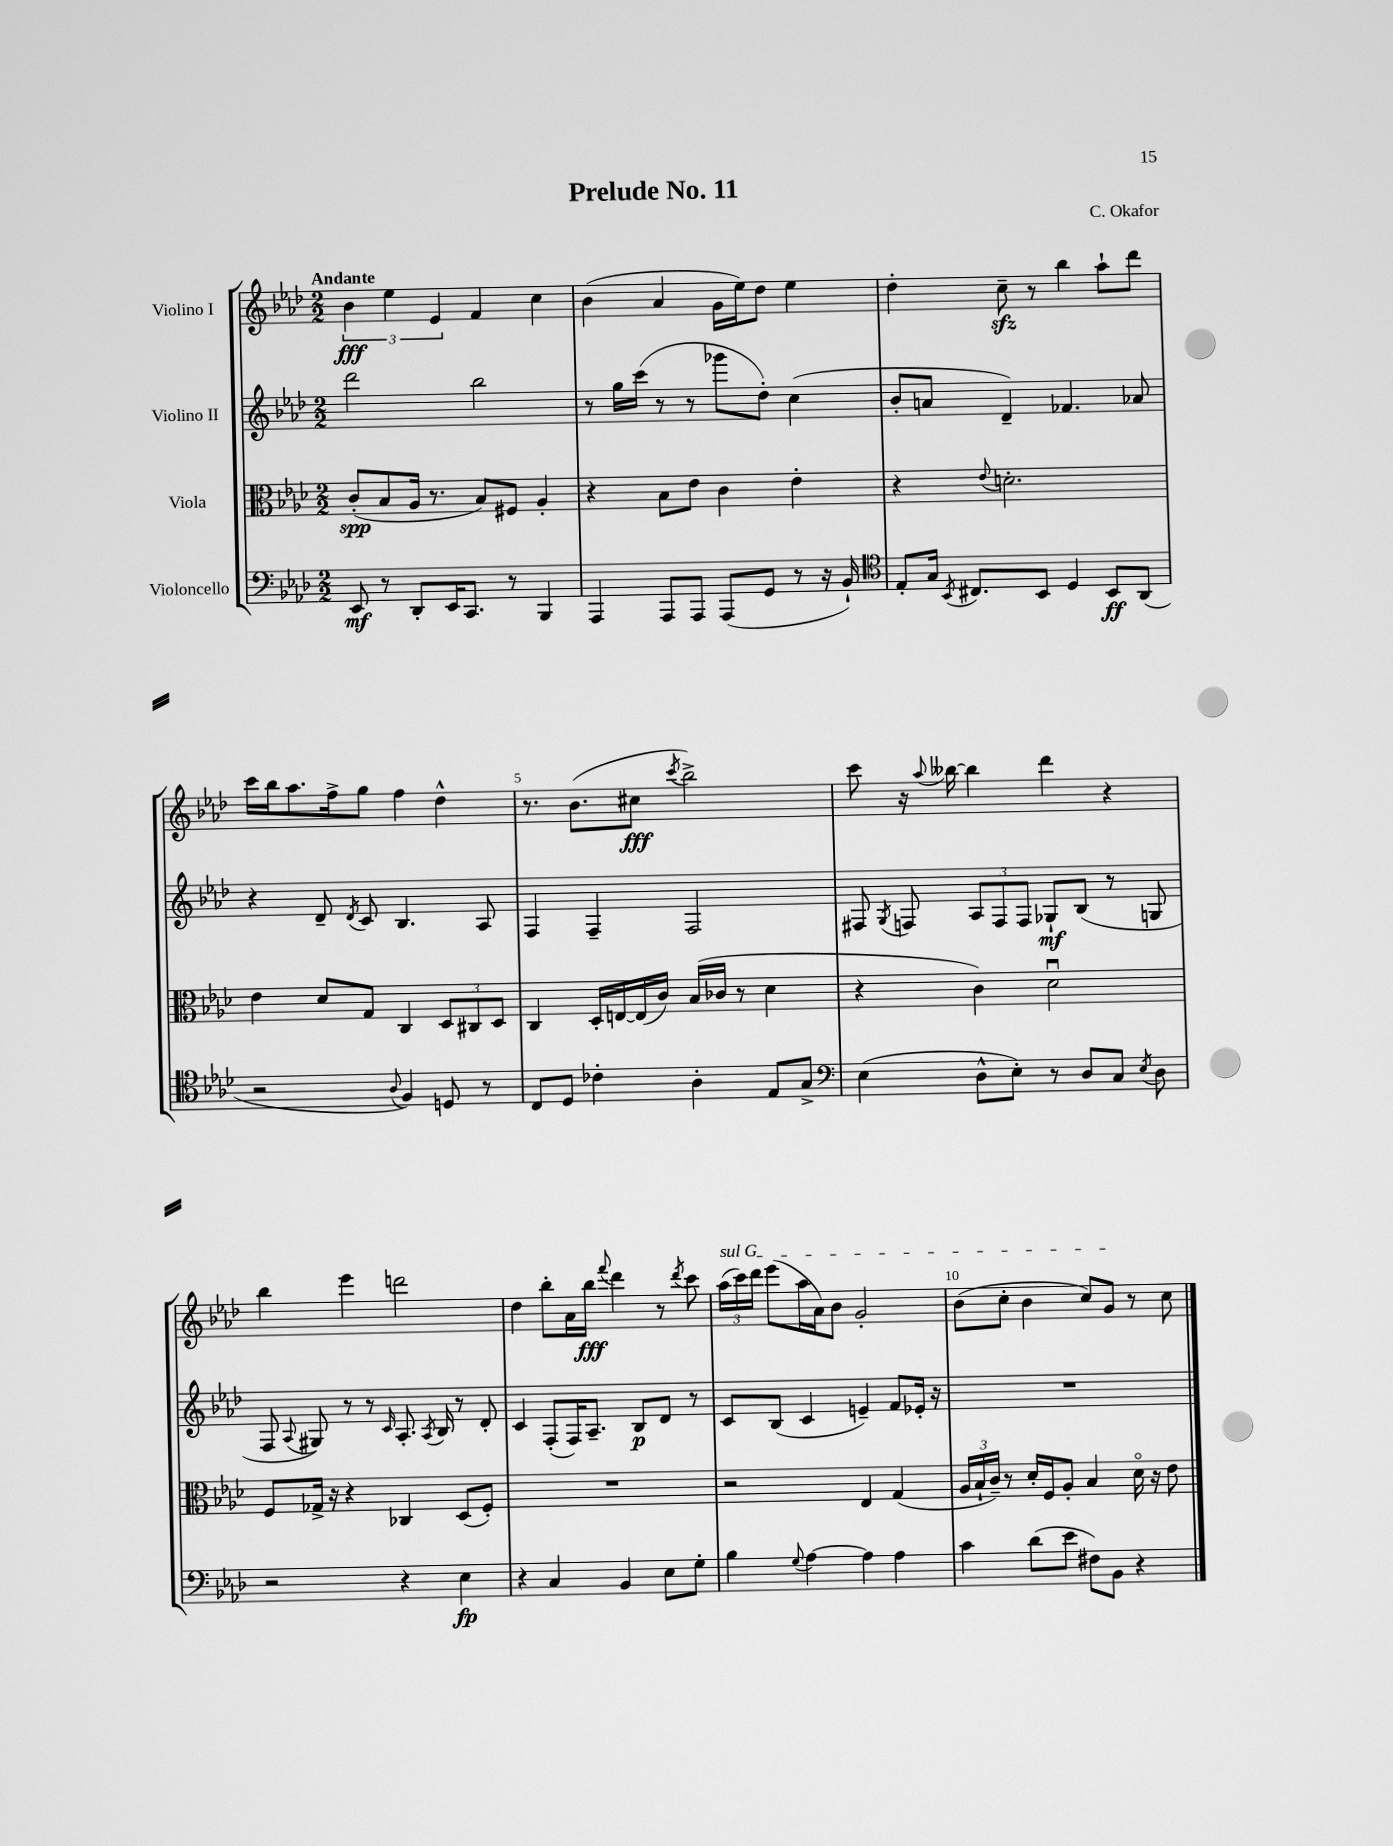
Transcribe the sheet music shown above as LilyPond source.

\header { title = "Prelude No. 11" composer = "C. Okafor" }
<<
\new StaffGroup <<
\new Staff = "s0" \with { instrumentName = "Violino I" } {
    \clef treble \key aes \major \numericTimeSignature \time 2/2 \tempo "Andante"
    \autoBeamOff \tuplet 3/2 { bes'4\fff ees''4 ees'4 } f'4 c''4 |
    bes'4( aes'4 g'16[ ees''16) des''8] ees''4 |
    des''4-. c''8--\sfz r8 bes''4 aes''8[-! des'''8] |
    c'''16[ bes''16 aes''8. f''16-> g''8] f''4 des''4-^ |
    r8. bes'8.[( cis''8]\fff \acciaccatura { c'''8 } bes''2->) |
    c'''8 r16 \appoggiatura { aes''8 } beses''16~ beses''4 des'''4 r4 |
    bes''4 ees'''4 d'''2 |
    des''4 bes''8[-. aes'16 bes''16]\fff \appoggiatura { f'''8 } des'''4 r8 \acciaccatura { des'''8 } c'''8 |
    \tuplet 3/2 { \once \override TextSpanner.bound-details.left.text = \markup { \italic "sul G" } aes''16[\startTextSpan( c'''16) des'''16] } ees'''8[( aes''16 aes'16) bes'8] g'2-. |
    bes'8[( c''8]-. bes'4 c''8[) g'8]\stopTextSpan r8 c''8 \bar "|." |
}
\new Staff = "s1" \with { instrumentName = "Violino II" } {
    \clef treble \key aes \major \numericTimeSignature \time 2/2
    \autoBeamOff des'''2 bes''2 |
    r8 g''16[ c'''16]( r8 r8 ges'''8[ des''8]-.) c''4( |
    bes'8[-. a'8] des'4--) fes'4. aes'8 |
    r4 des'8-- \acciaccatura { des'8 } c'8 bes4. aes8 |
    f4 f4-- f2 |
    fis8 \acciaccatura { g8 } f8 \tuplet 3/2 { aes8[ f8 f8] } ges8[-!\mf bes8]( r8 g8 |
    f8 \appoggiatura { aes8 } gis8) r8 r8 \grace { c'16 } aes8.-. \acciaccatura { aes8 } bes16 r8 des'8-. |
    c'4 f8[-.( f16) aes8.]-- bes8[\p des'8] r8 |
    c'8[ bes8]( c'4 e'4--) f'8[ ees'16]-. r16 |
    R1 \bar "|." |
}
\new Staff = "s2" \with { instrumentName = "Viola" } {
    \clef alto \key aes \major \numericTimeSignature \time 2/2
    \autoBeamOff c'8[-.\spp( bes8 aes16] r8. bes8[) fis8] aes4-. |
    r4 bes8[ ees'8] c'4 ees'4-. |
    r4 \appoggiatura { ees'8 } d'2.-. |
    ees'4 des'8[ g8] c4 \tuplet 3/2 { des8[ cis8 des8] } |
    c4 des16[-. e16~ e16( c'16]) bes16[( ces'16] r8 des'4 |
    r4 c'4) des'2\downbow |
    f8[ ges16]-> r16 r4 ces4 des8[( f8]-.) |
    R1 |
    r2 ees4 g4( |
    \tuplet 3/2 { aes16[ bes16-! c'16]--) } r8 des'16[-. f16 aes8]-. bes4 des'16\flageolet r16 ees'8 \bar "|." |
}
\new Staff = "s3" \with { instrumentName = "Violoncello" } {
    \clef bass \key aes \major \numericTimeSignature \time 2/2
    \autoBeamOff ees,8\mf r8 des,8[-. ees,16 c,8.] r8 bes,,4 |
    aes,,4 aes,,8[ aes,,8] aes,,8[( g,8] r8 r16 bes,16-!) |
    \clef tenor ees8[-. g16] \acciaccatura { bes,8 } cis8.[ bes,8] des4 bes,8[\ff aes,8]( |
    r2 \appoggiatura { aes8 } f4) d8 r8 |
    c8[ des8] ces'4-. aes4-. ees8[ g8]-> |
    \clef bass ees4( des8[-^ ees8]-.) r8 des8[ c8] \acciaccatura { ees8 } des8 |
    r2 r4 ees4\fp |
    r4 c4 bes,4 ees8[ g8]-. |
    bes4 \appoggiatura { g8 } aes4~ aes4 aes4 |
    c'4 des'8[( ees'8] fis8[) bes,8] r4 \bar "|." |
}
>>
>>
\layout { \context { \Score \override BarNumber.break-visibility = ##(#f #t #t) barNumberVisibility = #(every-nth-bar-number-visible 5) } }
